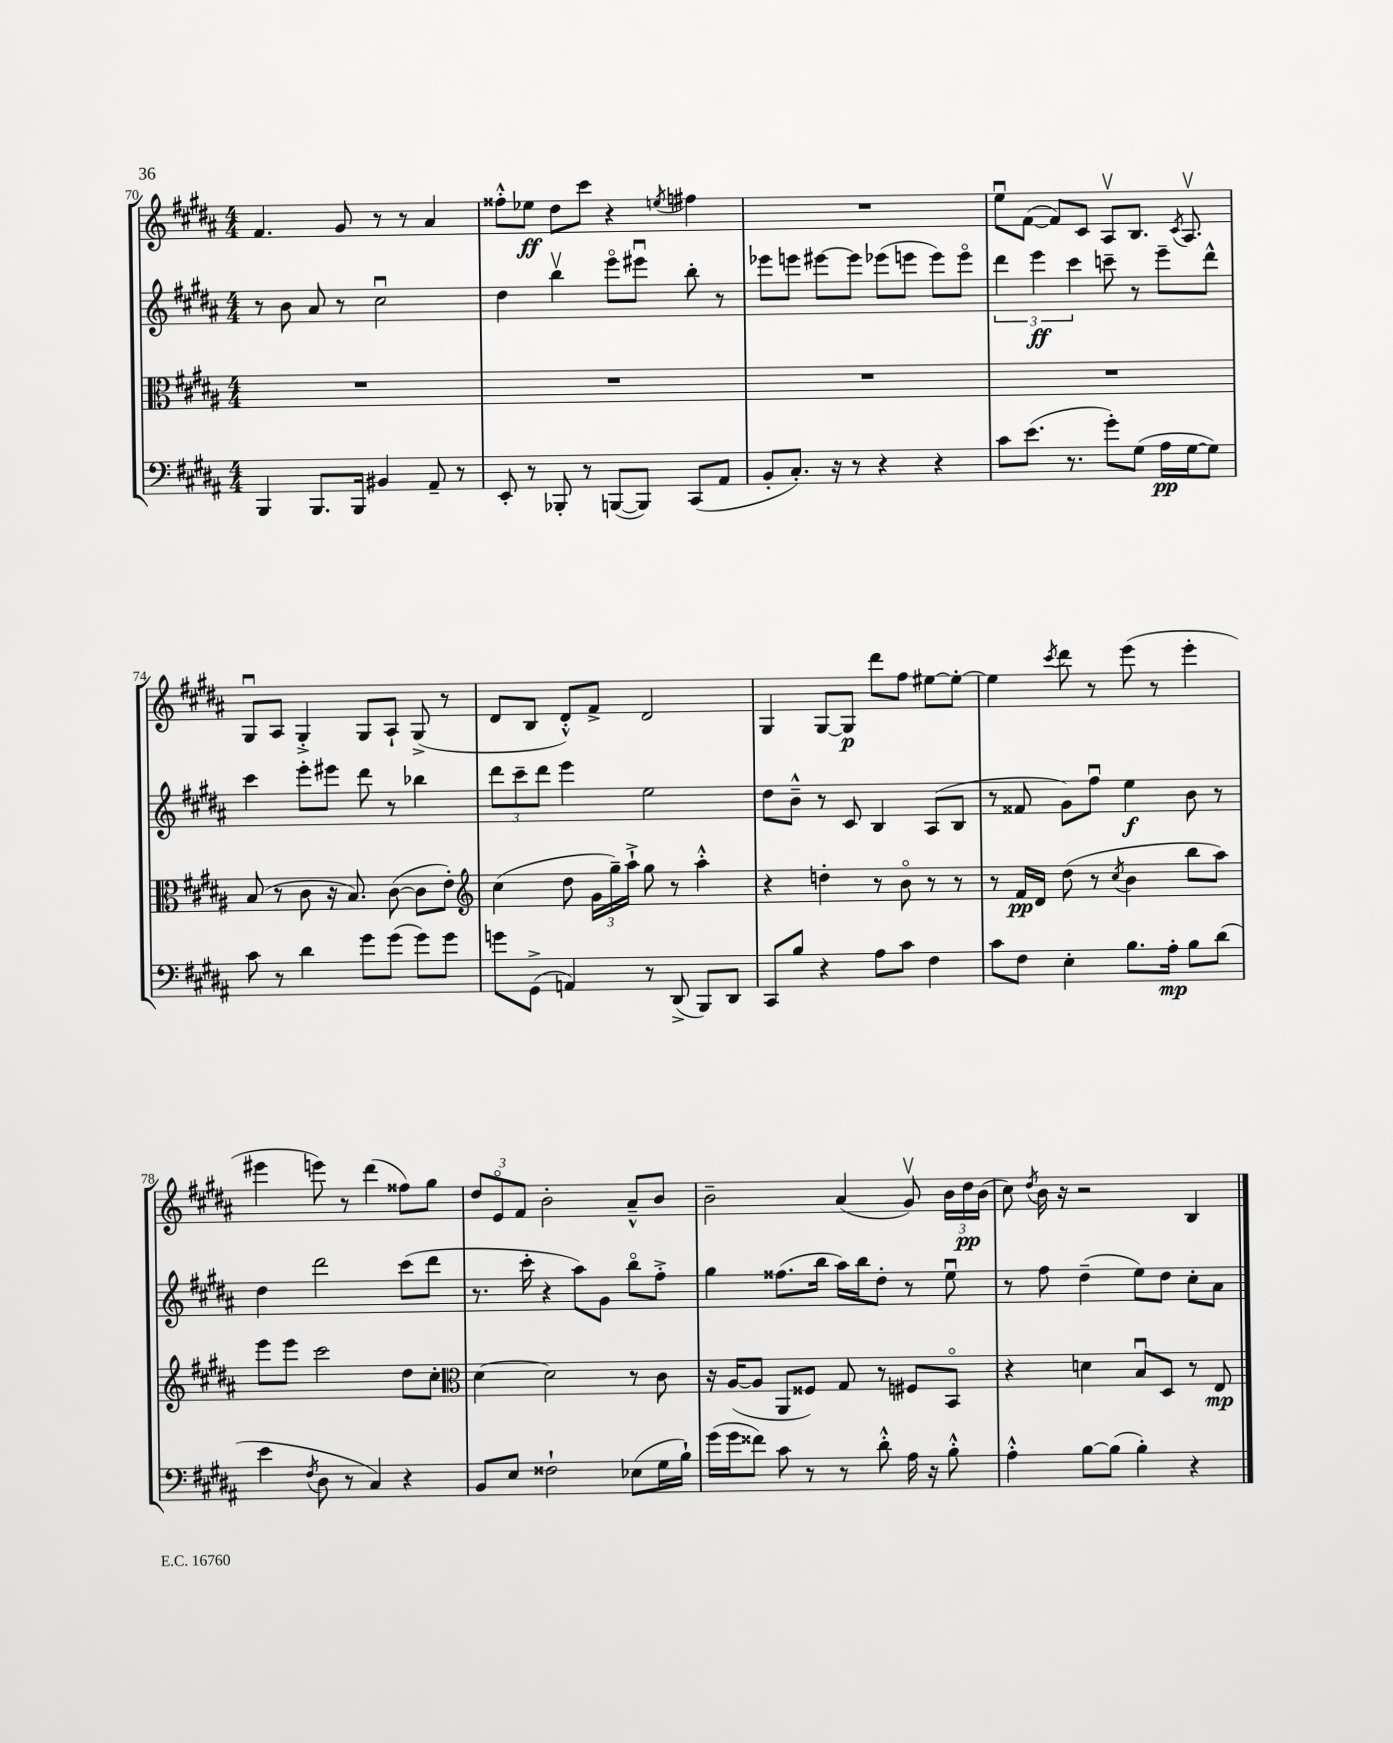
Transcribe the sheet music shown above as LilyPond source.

<<
\new StaffGroup <<
\new Staff = "s0" {
    \clef treble \key b \major \numericTimeSignature \time 4/4
    \autoBeamOff fis'4. gis'8 r8 r8 ais'4 |
    fisis''8[-.-^ ees''8]\ff dis''8[ cis'''8] r4 \acciaccatura { e''8 } fis''4 |
    R1 |
    e''8[\downbow fis'8]~( fis'8[) cis'8] ais8[\upbow b8.] \acciaccatura { cis'8 } ais8.\upbow |
    gis8[\downbow ais8] gis4-.-> gis8[ ais8]-! gis8->( r8 |
    dis'8[ b8] dis'8[-.-^) fis'8]-> dis'2 |
    gis4 gis8[~ gis8]\p dis'''8[ fis''8] eis''8[~ eis''8]~-. |
    eis''4 \acciaccatura { cis'''8 } dis'''8 r8 e'''8( r8 e'''4-. |
    eis'''4 e'''8) r8 dis'''4( fisis''8[) gis''8] |
    \tuplet 3/2 { dis''8[ e'8\flageolet fis'8] } b'2-. ais'8[---^ b'8] |
    b'2-- ais'4( gis'8\upbow) \tuplet 3/2 { b'16[ dis''16\pp b'16]( } |
    cis''8) \acciaccatura { dis''8 } b'16 r16 r2 b4 \bar "|." |
}
\new Staff = "s1" {
    \clef treble \key b \major \numericTimeSignature \time 4/4
    \autoBeamOff r8 b'8 ais'8 r8 cis''2\downbow |
    dis''4 b''4\upbow e'''8[\flageolet eis'''8]\downbow b''8-. r8 |
    ees'''8[ e'''8] eis'''8[~ eis'''8] ees'''8[( e'''8] e'''8[) e'''8]\flageolet |
    \tuplet 3/2 { dis'''4 e'''4\ff cis'''4 } c'''8-- r8 e'''8[-- dis'''8]-^ |
    cis'''4 e'''8[-. eis'''8] dis'''8 r8 bes''4 |
    \tuplet 3/2 { dis'''8[ cis'''8-- dis'''8] } e'''4 e''2 |
    dis''8[ b'8]---^ r8 cis'8 b4 ais8[( b8] |
    r8 fisis'8 gis'8[) fis''8]\downbow e''4\f b'8 r8 |
    dis''4 dis'''2 cis'''8[( dis'''8] |
    r8. cis'''16-. r4 ais''8[) gis'8] b''8[\flageolet fis''8]-.-> |
    gis''4 fisis''8.[( b''16] ais''16[) b''16 dis''8]-. r8 e''8\downbow |
    r8 fis''8 dis''4--( e''8[) dis''8] cis''8[-. ais'8] \bar "|." |
}
\new Staff = "s2" {
    \clef alto \key b \major \numericTimeSignature \time 4/4
    \autoBeamOff R1 |
    R1 |
    R1 |
    R1 |
    b8( r8 cis'8 r16 b8.) cis'8~( cis'8[ e'8]-.) |
    \clef treble cis''4( dis''8 \tuplet 3/2 { gis'16[ gis''16--) ais''16]-!-> } gis''8 r8 ais''4-.-^ |
    r4 d''4-. r8 b'8\flageolet r8 r8 |
    r8 fis'16[\pp dis'16] dis''8( r8 \acciaccatura { cis''8 } b'4 b''8[ ais''8]) |
    e'''8[ e'''8] cis'''2 dis''8[ cis''8]-. |
    \clef alto dis'4~ dis'2 r8 cis'8 |
    r16 ais16[~( ais8] ais,8[ fisis8]) gis8 r8 fis8[ b,8]\flageolet |
    r4 d'4 b8[\downbow dis8] r8 e8\mp \bar "|." |
}
\new Staff = "s3" {
    \clef bass \key b \major \numericTimeSignature \time 4/4
    \autoBeamOff b,,4 b,,8.[ b,,16] bis,4 ais,8-- r8 |
    e,8-. r8 bes,,8-. r8 b,,8[~( b,,8]) cis,8[( ais,8] |
    b,8[-. cis8.]-.) r16 r8 r4 r4 |
    cis'8[ e'8.]( r8. gis'8[-.) gis8]( ais16[\pp gis16~ gis8]) |
    cis'8 r8 dis'4 gis'8[ gis'8]( gis'8[) gis'8] |
    g'8[ gis,8]->( a,4) r8 dis,8->( b,,8[) dis,8] |
    cis,8[ b8] r4 ais8[ cis'8] fis4 |
    cis'8[ fis8] e4-. b8.[ ais16]-.\mp b8[ dis'8]( |
    e'4 \acciaccatura { fis8 } dis8 r8 cis4) r4 |
    b,8[ e8] fisis2-! ees8[( gis16 b16]-!) |
    gis'16[( gis'16 fisis'8]) cis'8 r8 r8 dis'8-.-^ ais16 r16 b8-.-^ |
    ais4-.-^ b8[~ b8]( b4-.) r4 \bar "|." |
}
>>
>>
\layout { \context { \Score currentBarNumber = #70 } }
